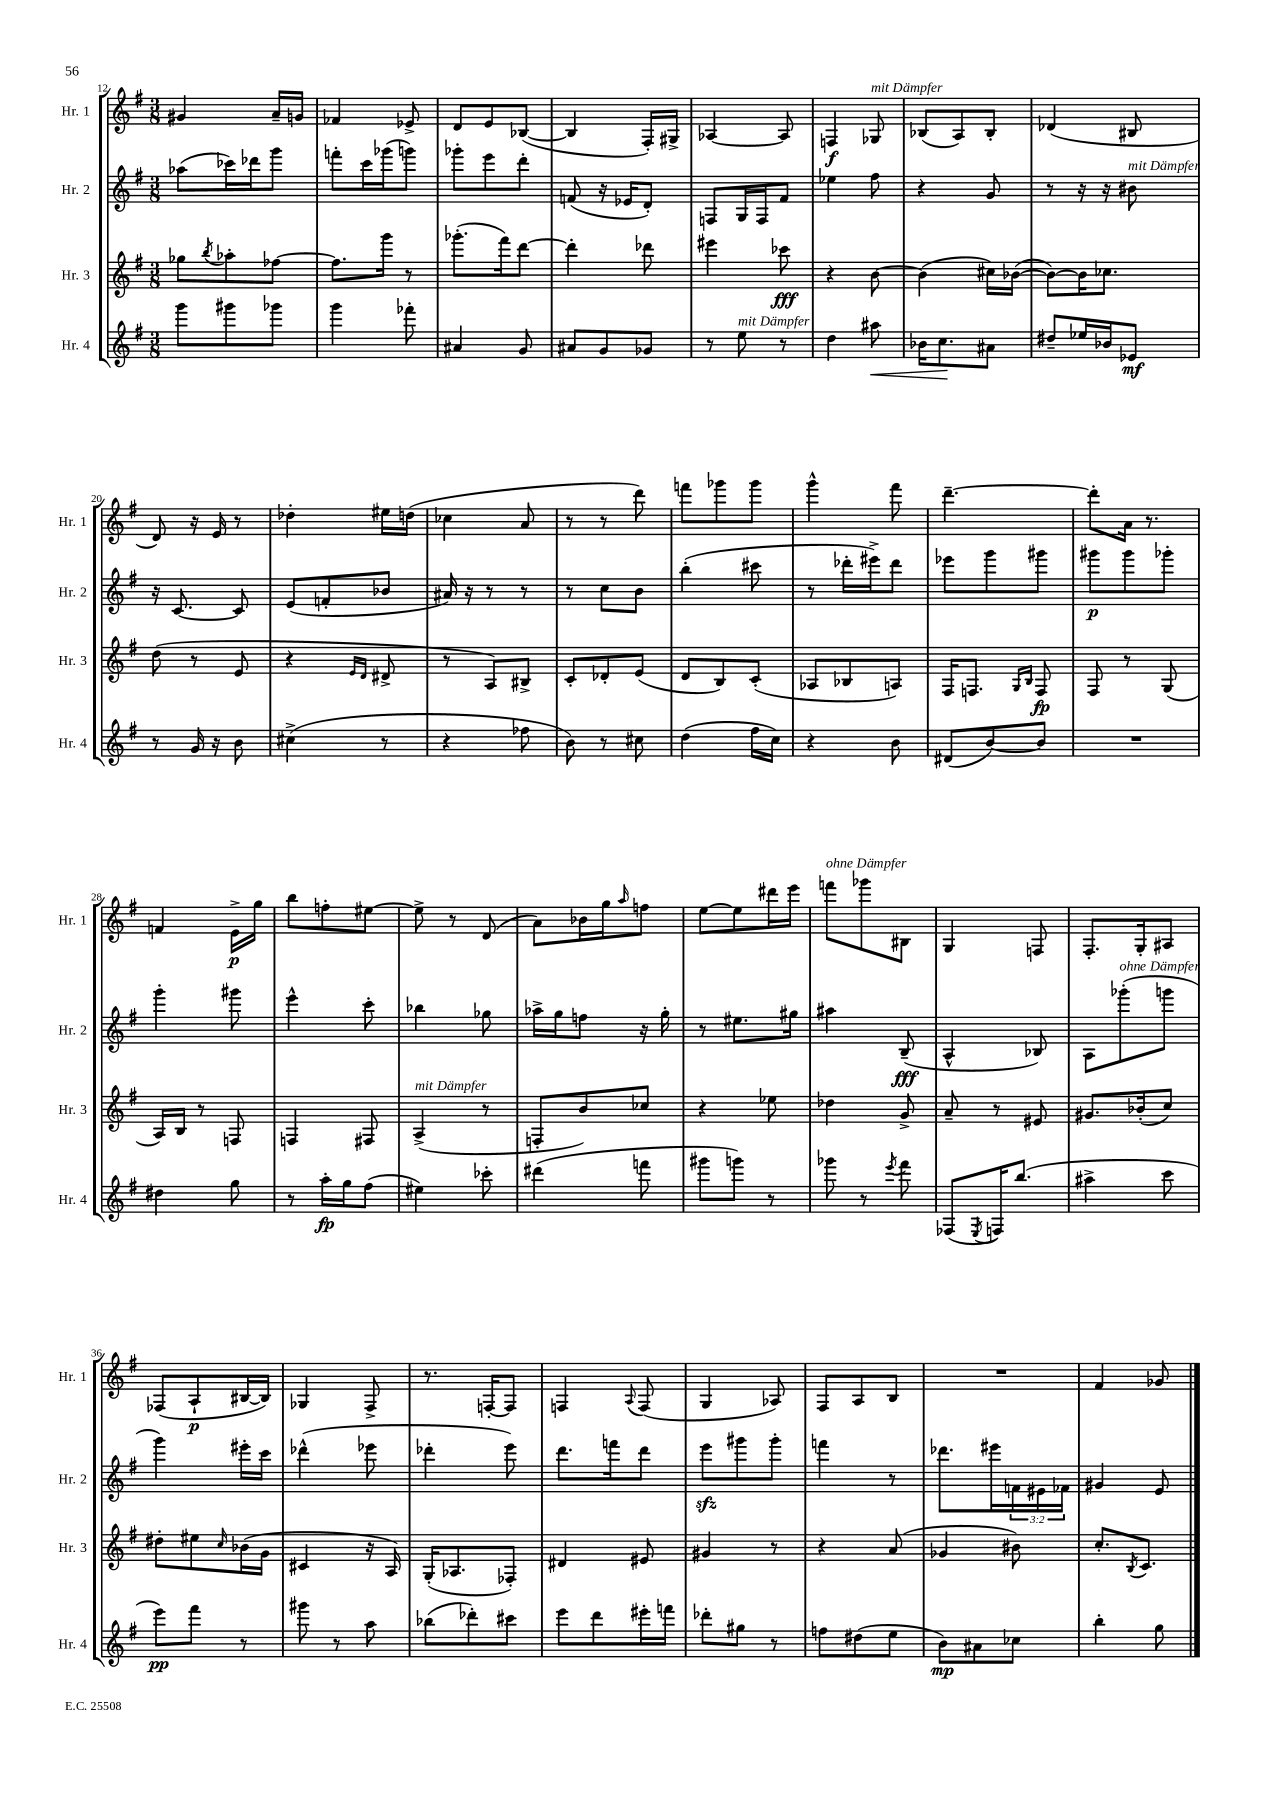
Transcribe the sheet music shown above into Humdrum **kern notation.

**kern	**kern	**kern	**kern
*staff4	*staff3	*staff2	*staff1
*clefG2	*clefG2	*clefG2	*clefG2
*k[f#]	*k[f#]	*k[f#]	*k[f#]
*M3/8	*M3/8	*M3/8	*M3/8
8ggg	8gg-	(8aa-	4g#
.	8qbb	.	.
8ggg#	8aa-'	16ccc-)	.
.	.	16ddd-	.
8ggg-	[8ff-	8ggg	16a~
.	.	.	16g
=	=	=	=
4ggg	8.ff-]	8fff'	4f-
.	.	16ccc	.
.	16ggg	(16ggg-	.
8fff-'	8r	8ggg)	8e-^
=	=	=	=
4a#	(8.ggg-'	8ggg-'	8d
.	.	8eee	8e
.	16fff#)	.	.
8g	[8ddd	8ddd'	([8B-
=	=	=	=
8a#	4ddd']	(8f	4B-]
8g	.	16r	.
.	.	16e-	.
8g-	8ddd-	8d')	16F#')
.	.	.	16G#^
=	=	=	=
8r	4eee#	8F	[4A-
8ee	.	16G	.
.	.	16F	.
8r	8ccc-	8f#	8A-]
=	=	=	=
4dd	4r	4ee-	4F
8aa#	[8b	8ff#	8G-
=	=	=	=
16b-	(4b]	4r	(8B-
8.cc	.	.	.
.	.	.	8A)
8a#	16cc#)	8g	8B-'
.	([16b-	.	.
=	=	=	=
8dd#~	8b-_)	8r	(4d-
16ee-	16b-]	16r	.
16b-	8.cc-	16r	.
8e-	.	8b#	8B#
=	=	=	=
8r	(8dd	16r	8d)
.	.	[8.c	.
16g	8r	.	16r
16r	.	.	16e
8b	8e	8c]	8r
=	=	=	=
(4cc#^	4r	(8e	4dd-'
.	.	8f'	.
.	16qqe	.	.
.	16qqd	.	.
8r	8d#^	8b-	16ee#
.	.	.	(16dd
=	=	=	=
4r	8r	16a#)	4cc-
.	.	16r	.
.	8A)	8r	.
8ff-	8B#^	8r	8a
=	=	=	=
8b)	8c'	8r	8r
8r	8d-'	8cc	8r
8cc#	(8e	8b	8ddd)
=	=	=	=
(4dd	8d	(4bb'	8fff
.	8B)	.	8ggg-
16ff#	(8c'	8ccc#	8ggg-
16cc)	.	.	.
=	=	=	=
4r	8A-	8r	4ggg^^
.	8B-	16ddd-'	.
.	.	16eee#^)	.
8b	8A)	8ddd-	8fff#
=	=	=	=
(8d#	16F#	8eee-	[4.ddd~
.	8.F	.	.
[8b)	.	8ggg	.
.	16qqG	.	.
.	16qqB	.	.
8b]	8F	8ggg#	.
=	=	=	=
4.r	8F#	8ggg#	8ddd']
.	8r	8ggg#	16a
.	.	.	8.r
.	(8G	8ggg-'	.
=	=	=	=
4dd#	16A)	4ggg'	4f
.	16B	.	.
.	8r	.	.
8gg	8F	8ggg#	16e^
.	.	.	16gg
=	=	=	=
8r	4F	4eee^^	8bb
16aa'	.	.	8ff'
16gg	.	.	.
(8ff#	8F#	8ccc'	[8ee#
=	=	=	=
4ee#)	(4A^	4bb-	8ee#^]
.	.	.	8r
8ccc-'	8r	8gg-	(8d
=	=	=	=
(4ddd#	8F'	16aa-^	8a)
.	.	16gg	.
.	8b)	8ff	16b-
.	.	.	16gg
.	.	.	16qqaa
8fff	8cc-	16r	8ff
.	.	16gg'	.
=	=	=	=
8ggg#	4r	8r	[8ee
8ggg)	.	8.ee#	8ee]
8r	8ee-	.	16ddd#
.	.	16gg#	16eee
=	=	=	=
8ggg-	4dd-	4aa#	8fff
8r	.	.	8ggg-
8qeee	.	.	.
8fff#	8g^	(8B~	8B#
=	=	=	=
(8F-	8a~	4A^^	4G
8qE	.	.	.
16F)	8r	.	.
(8.bb	.	.	.
.	8e#	8B-)	8F
=	=	=	=
4aa#^	8.g#	8A	8.F#'
.	.	(8ggg-'	.
.	(16b-'	.	16G'
8ccc	8cc)	8ggg	8A#
=	=	=	=
8eee)	8dd#'	4ggg)	(8F-
8fff#	8ee#	.	8A`
.	16qqcc	.	.
8r	(16b-	16eee#'	[16B#
.	16g	16ccc	16B#])
=	=	=	=
8ggg#	4c#	(4ddd-^^	4G-
8r	.	.	.
8aa	16r	8eee-	8F#^
.	16A)	.	.
=	=	=	=
(8bb-	(16G'	4ddd-'	8.r
.	8.A-	.	.
8ddd-')	.	.	.
.	.	.	[16F'
8ccc#	8F-')	8eee)	8F]
=	=	=	=
8eee	4d#	8.ddd	4F
8ddd	.	.	.
.	.	16fff	.
.	.	.	8qqA
16eee#'	8e#	8ddd	(8F
16fff	.	.	.
=	=	=	=
8ddd-'	4g#	8eee	4G
8gg#	.	8ggg#	.
8r	8r	8ggg#'	8A-)
=	=	=	=
8ff	4r	4fff	8F#
(8dd#	.	.	8A
8ee	(8a	8r	8B
=	=	=	=
8b)	4g-	8.ddd-	4.r
8a#	.	.	.
.	.	16eee#	.
8cc-	8b#)	24f	.
.	.	24e#	.
.	.	24f-	.
=	=	=	=
4bb'	8.cc'	4g#	4f#
.	8qB	.	.
.	8.c	.	.
8gg	.	8e	8g-
==	==	==	==
*-	*-	*-	*-
